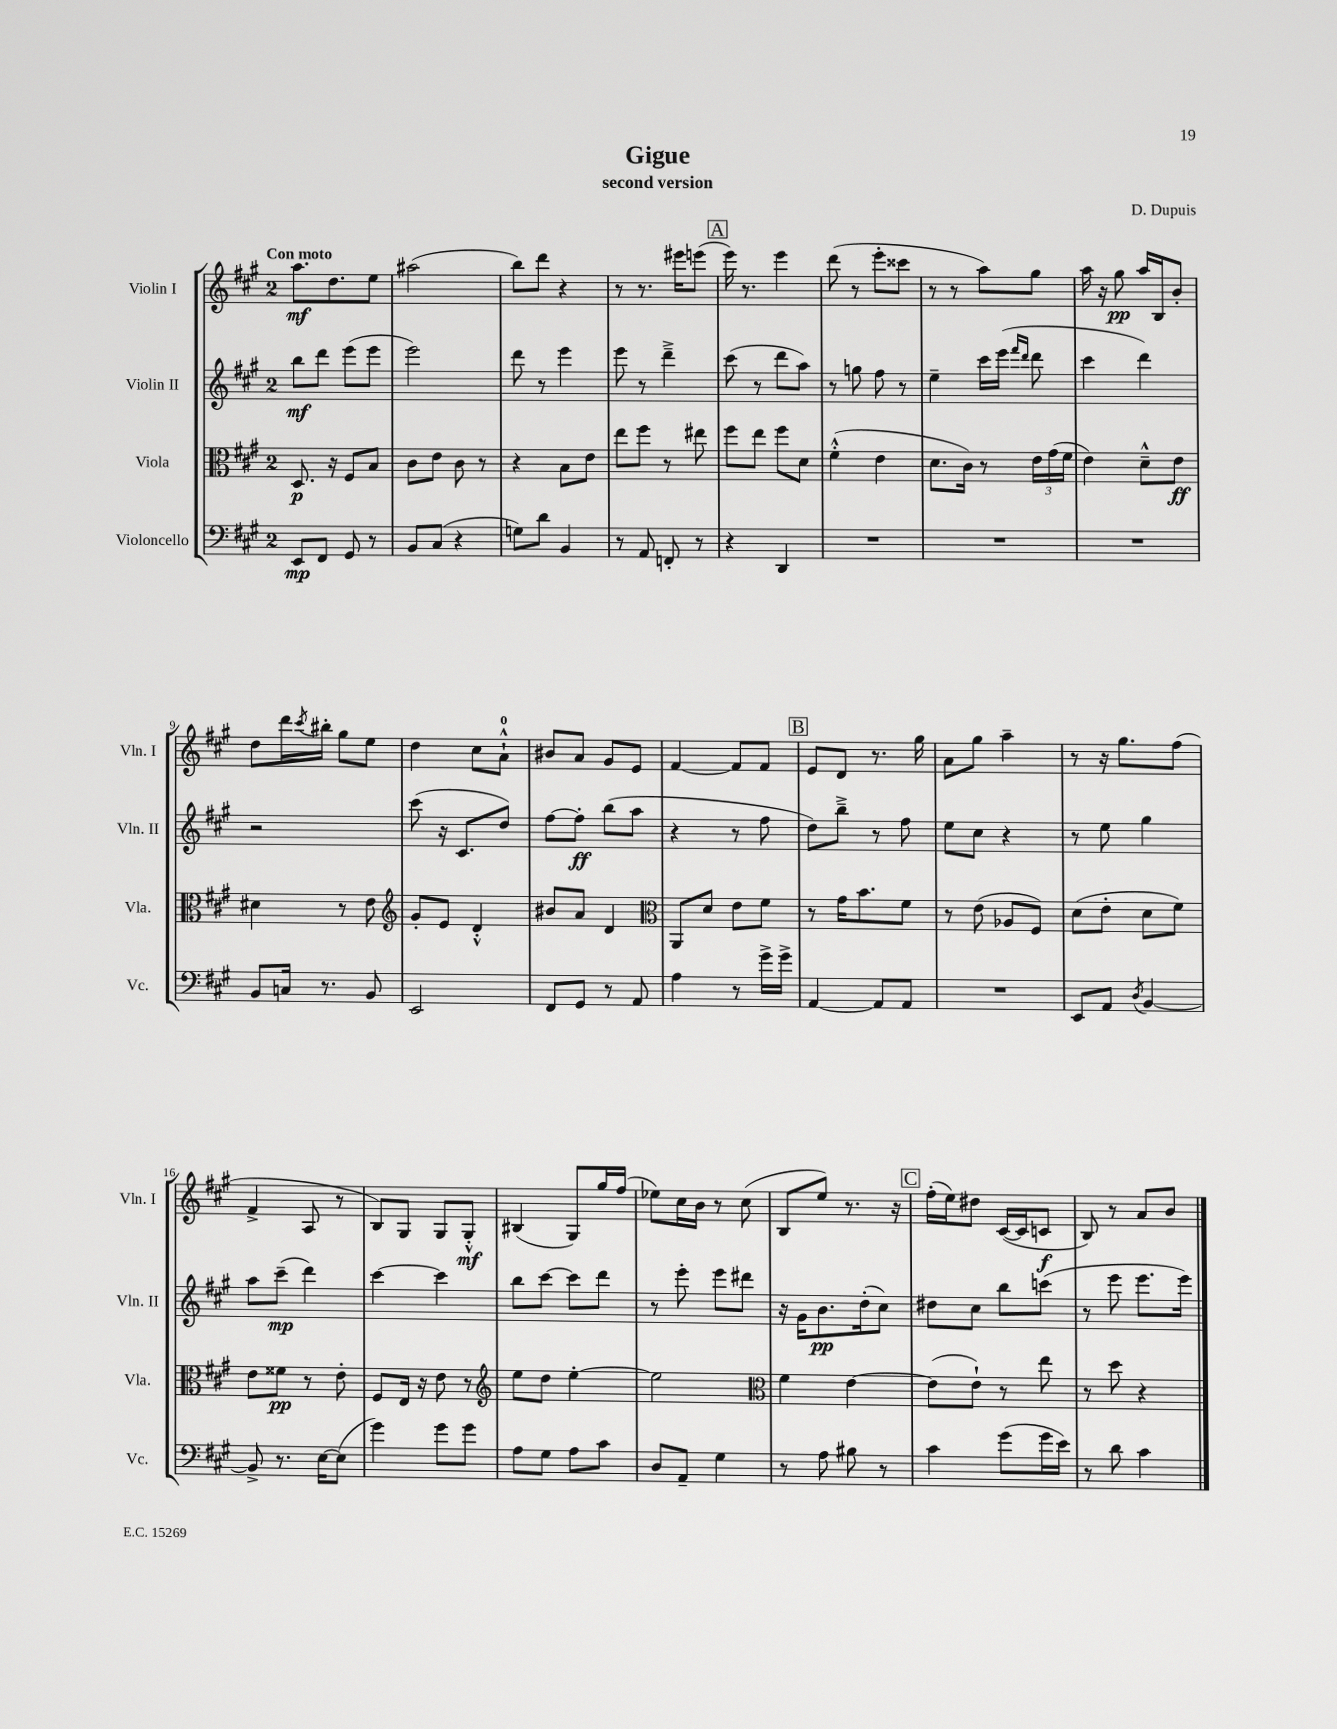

**kern	**kern	**kern	**kern
*staff4	*staff3	*staff2	*staff1
*clefF4	*clefC3	*clefG2	*clefG2
*k[f#c#g#]	*k[f#c#g#]	*k[f#c#g#]	*k[f#c#g#]
*M2/4	*M2/4	*M2/4	*M2/4
8EE	8.D	8bb	8.aa
8FF#	.	8ddd	.
.	16r	.	8.dd
8GG#	8F#	(8eee	.
8r	8B	8eee	8ee
=	=	=	=
8BB	8c#	2eee)	(2aa#
(8C#	8e	.	.
4r	8c#	.	.
.	8r	.	.
=	=	=	=
8G)	4r	8ddd	8bb)
8d	.	8r	8ddd
4BB	8B	4eee	4r
.	8e	.	.
=	=	=	=
8r	8ee	8eee	8r
8AA	8ff#	8r	8.r
8FF'	8r	4ddd~^	.
.	.	.	16eee#
8r	8ee#	.	(8eee
=	=	=	=
4r	8ff#	(8ccc#	16eee)
.	.	.	8.r
.	8ee	8r	.
4DD	8ff#	8ddd	4eee
.	8d	8aa)	.
=	=	=	=
2r	(4f#'^^	8r	(8ddd
.	.	8gg	8r
.	4e	8ff#	8eee'
.	.	8r	8ccc##
=	=	=	=
2r	8.d	4ee~	8r
.	.	.	8r
.	16c#)	.	.
.	8r	16ccc#	8aa)
.	.	(16eee	.
.	.	16qqfff#	.
.	.	16qqddd	.
.	24e	8ddd	8gg#
.	(24g#	.	.
.	24f#	.	.
=	=	=	=
2r	4e)	4ccc#	16aa
.	.	.	16r
.	.	.	8gg#
.	8d~^^	4ddd)	16aa
.	.	.	16B
.	8e	.	8b'
=	=	=	=
8BB	4d#	2r	8dd
16C	.	.	16ddd
.	.	.	8qccc#
8.r	.	.	16bb#'
.	8r	.	8gg#
8BB	8e	.	8ee
=	=	=	=
*	*clefG2	*	*
2EE	8g#'	(8ccc#	4dd
.	8e	16r	.
.	.	8.c#	.
.	4d'^^	.	8cc#
.	.	8dd)	8a`^^
=	=	=	=
8FF#	8b#	[8ff#	8b#
8GG#	8a	8ff#']	8a
8r	4d	(8bb	8g#
8AA	.	8aa	8e
=	=	=	=
*	*clefC3	*	*
4A	8AA	4r	[4f#
.	8d	.	.
8r	8e	8r	8f#]
16g#^	8f#	8ff#	8f#
16g#^	.	.	.
=	=	=	=
[4AA	8r	8dd)	8e
.	16g#	8bb~^	8d
.	8.b	.	.
8AA]	.	8r	8.r
8AA	8f#	8ff#	.
.	.	.	16gg#
=	=	=	=
2r	8r	8ee	8a
.	(8e	8cc#	8gg#
.	8A-	4r	4aa~
.	8F#)	.	.
=	=	=	=
8EE	(8d	8r	8r
8AA	8e'	8ee	16r
.	.	.	8.gg#
8qD	.	.	.
[4BB	8d	4gg#	.
.	8f#)	.	(8ff#
=	=	=	=
8BB^]	8e	8aa	4f#^
8.r	8f##	(8ccc#~	.
.	8r	4ddd)	8A
[16E	.	.	.
(8E]	8e'	.	8r
=	=	=	=
4g#)	8F#	[4ccc#	8B)
.	16E	.	8G#
.	16r	.	.
8g#	8e	4ccc#]	8G#
8g#	8r	.	8G#'^^
=	=	=	=
*	*clefG2	*	*
8A	8ee	8bb	(4B#
8G#	8dd	[8ccc#	.
8A	[4ee'	8ccc#]	8G#)
8c#	.	8ddd	16gg#
.	.	.	(16ff#
=	=	=	=
8D	2ee]	8r	8ee-)
8AA~	.	8eee'	16cc#
.	.	.	16b
4G#	.	8eee	8r
.	.	8ddd#	(8cc#
=	=	=	=
*	*clefC3	*	*
8r	4f#	16r	8B
.	.	16g#	.
8A	.	8.b	8ee)
8B#	[4e	.	8.r
.	.	(16dd'	.
8r	.	8cc#)	.
.	.	.	16r
=	=	=	=
4c#	(8e]	8dd#	(16ff#'
.	.	.	16ee)
.	8e`)	8cc#	8dd#
(8g#	8r	8bb	([16c#
.	.	.	16c#]
16g#	8ee	(8ccc	8c
16e)	.	.	.
=	=	=	=
8r	8r	8r	8B)
8d	8dd	8eee	8r
4c#	4r	8.eee	8a
.	.	.	8b
.	.	16eee)	.
==	==	==	==
*-	*-	*-	*-
